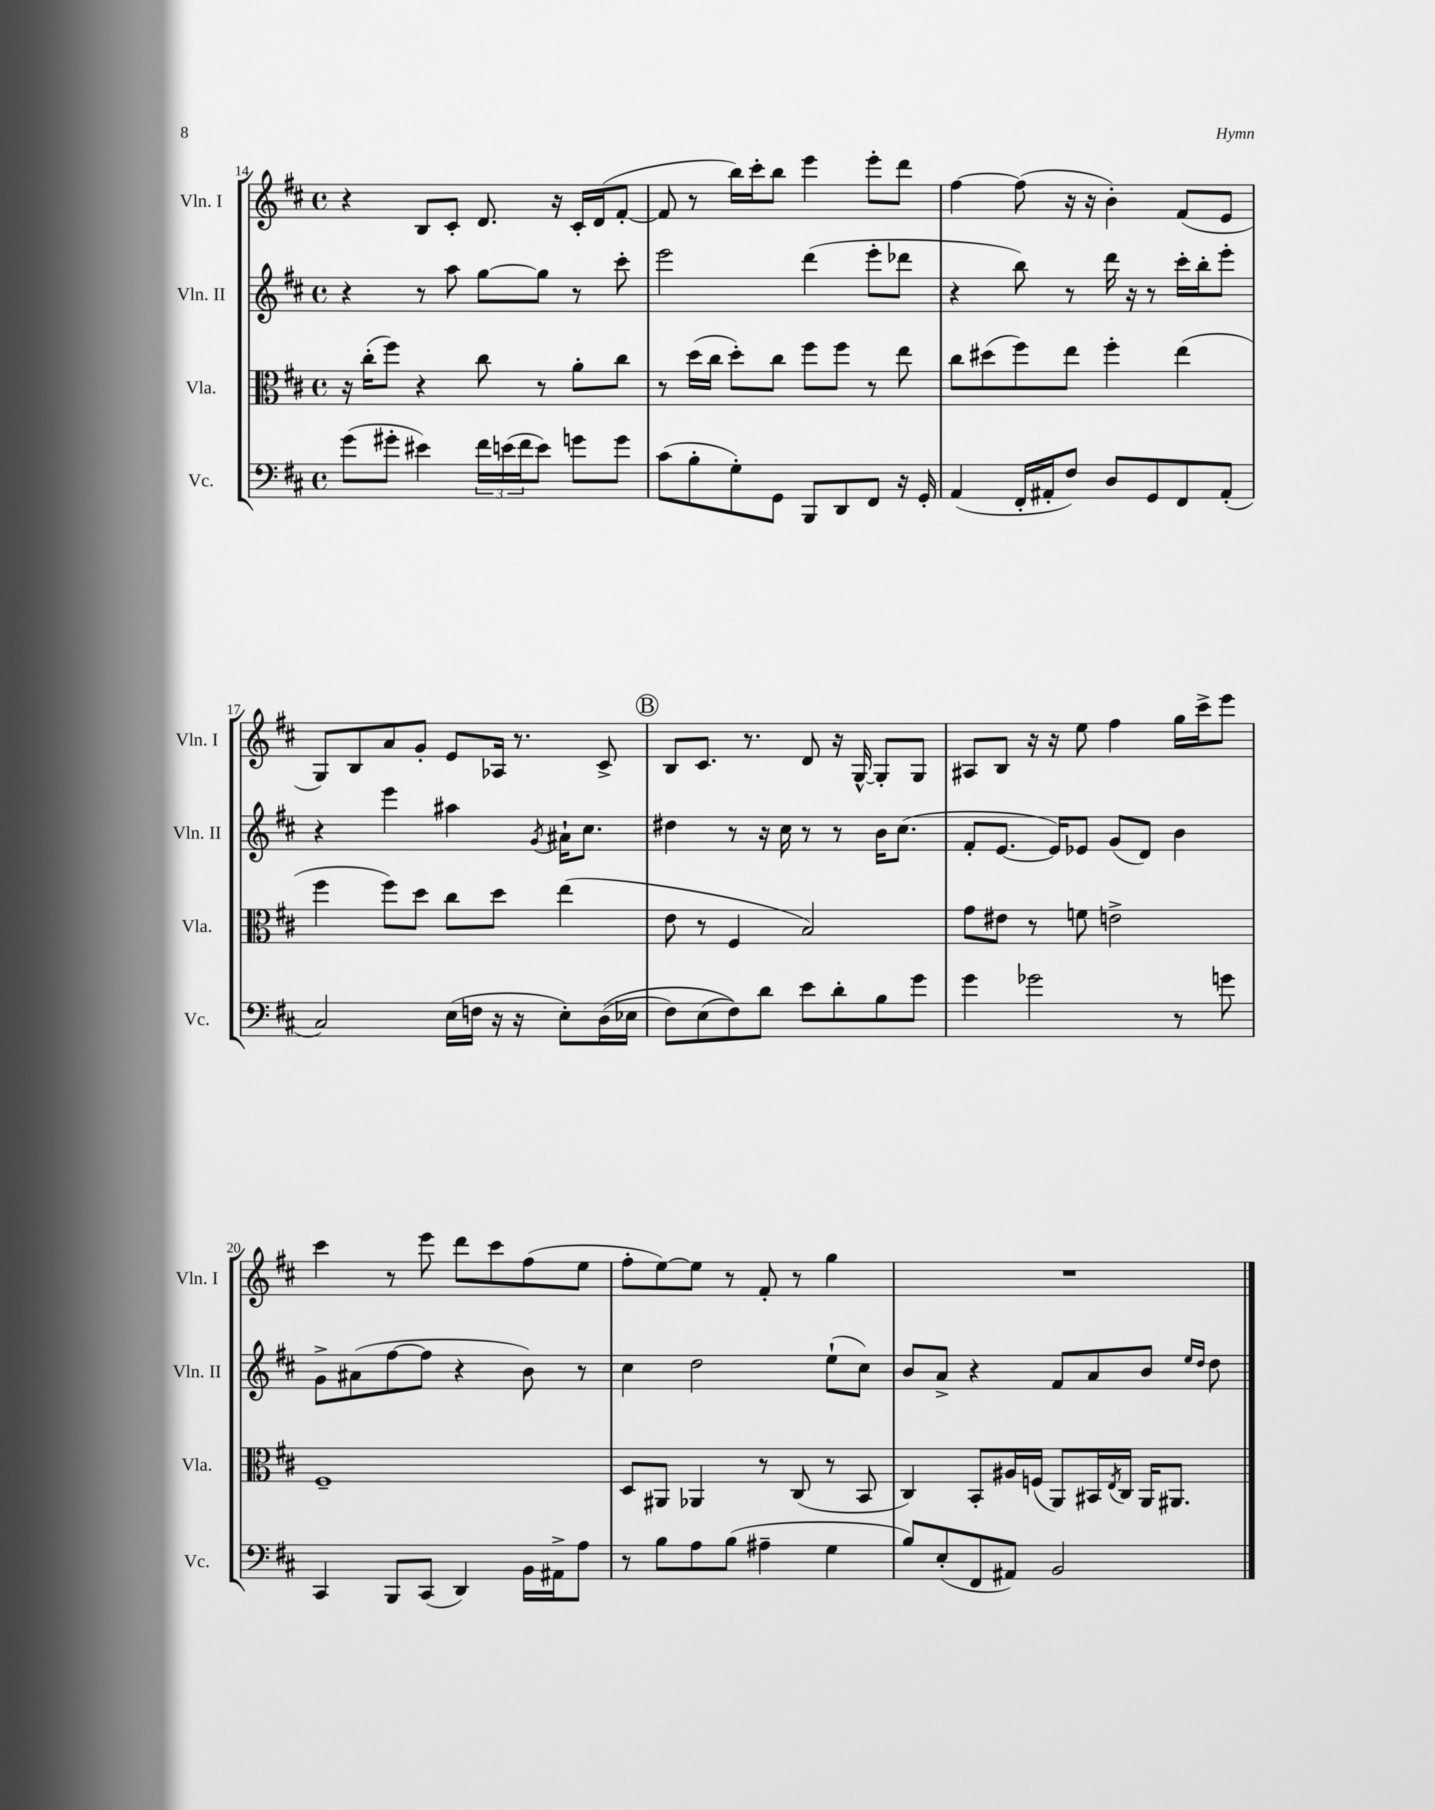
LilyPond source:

<<
\new StaffGroup <<
\new Staff = "s0" \with { instrumentName = "Vln. I" shortInstrumentName = "Vln. I" } {
    \clef treble \key d \major \defaultTimeSignature \time 4/4
    r4 b8 cis'8-. d'8. r16 cis'16-. d'16( fis'8~-. |
    fis'8 r8 b''16) cis'''16-. b''8 e'''4 e'''8-. d'''8 |
    fis''4~ fis''8( r16 r16 b'4-.) fis'8( e'8 |
    g8) b8 a'8 g'8-. e'8 aes16 r8. cis'8-> |
    \mark \markup { \circle "B" } b8 cis'8. r8. d'8 r16 g16~-^ g8-. g8 |
    ais8 b8 r16 r16 e''8 fis''4 g''16 cis'''16-> e'''8 |
    cis'''4 r8 e'''8 d'''8 cis'''8 fis''8( e''8 |
    fis''8-. e''8~) e''8 r8 fis'8-. r8 g''4 |
    R1 \bar "|." |
}
\new Staff = "s1" \with { instrumentName = "Vln. II" shortInstrumentName = "Vln. II" } {
    \clef treble \key d \major \defaultTimeSignature \time 4/4
    r4 r8 a''8 g''8~ g''8 r8 cis'''8-. |
    e'''2 d'''4( e'''8-. des'''8 |
    r4 b''8) r8 d'''16 r16 r8 cis'''16-. b''16-. e'''8-. |
    r4 e'''4 ais''4 \acciaccatura { g'8 } ais'16-! cis''8. |
    \mark \markup { \circle "B" } dis''4 r8 r16 cis''16 r8 r8 b'16 cis''8.( |
    fis'8-. e'8.~ e'16) ees'8 g'8( d'8) b'4 |
    g'8-> ais'8( fis''8~ fis''8 r4 b'8) r8 |
    cis''4 d''2 e''8-!( cis''8) |
    b'8 a'8-> r4 fis'8 a'8 b'8 \grace { e''16 d''16 } d''8 \bar "|." |
}
\new Staff = "s2" \with { instrumentName = "Vla." shortInstrumentName = "Vla." } {
    \clef alto \key d \major \defaultTimeSignature \time 4/4
    r16 cis''16-.( fis''8) r4 cis''8 r8 a'8-. cis''8 |
    r8 d''16( cis''16 d''8-.) cis''8 fis''8 fis''8 r8 e''8 |
    cis''8 dis''8( fis''8) e''8 fis''4-. e''4( |
    fis''4 fis''8) d''8 cis''8 d''8 e''4( |
    \mark \markup { \circle "B" } e'8 r8 fis4 b2) |
    g'8 eis'8 r8 f'8 e'2-> |
    fis1-- |
    d8 ais,8 aes,4 r8 cis8( r8 b,8 |
    cis4) b,8-. ais16 f16( a,8) bis,16 \acciaccatura { e8 } cis16 a,16 ais,8. \bar "|." |
}
\new Staff = "s3" \with { instrumentName = "Vc." shortInstrumentName = "Vc." } {
    \clef bass \key d \major \defaultTimeSignature \time 4/4
    g'8( gis'8-. eis'4) \tuplet 3/2 { fis'16 e'16( fis'16 } e'8) g'8 g'8 |
    cis'8( b8-. g8-.) g,8 b,,8 d,8 fis,8 r16 g,16-. |
    a,4( fis,16-. ais,16-. fis8) d8 g,8 fis,8 ais,8-.( |
    cis2) e16( f16 r16 r16 e8-.) d16(\( ees16 |
    \mark \markup { \circle "B" } fis8) e8( fis8)\) d'8 e'8 d'8-. b8 g'8 |
    g'4 ges'2 r8 g'8 |
    cis,4 b,,8 cis,8( d,4) b,16 ais,16-> a8 |
    r8 b8 a8 b8( ais4-- g4 |
    b8) e8-.( fis,8 ais,8) b,2 \bar "|." |
}
>>
>>
\layout { \context { \Score currentBarNumber = #14 } }
